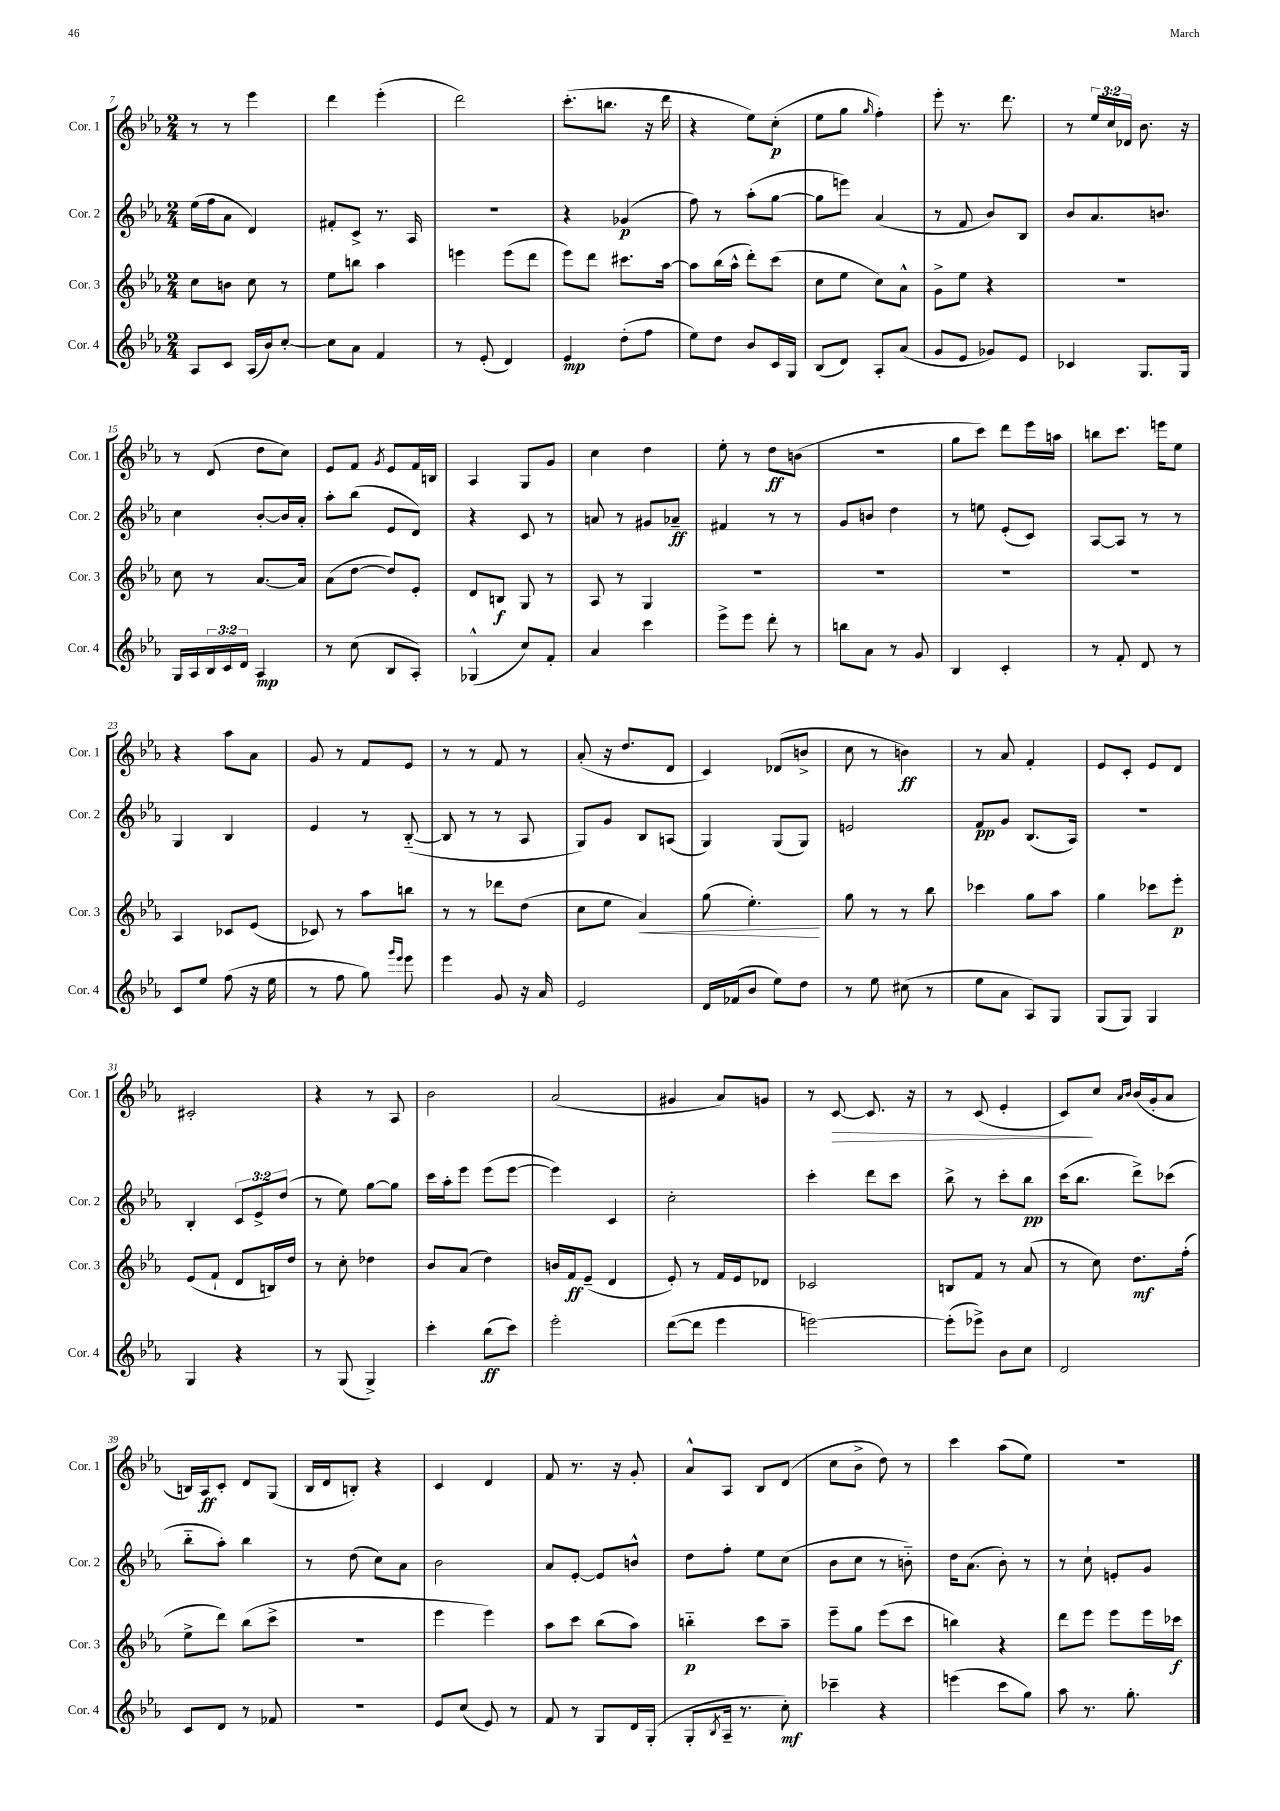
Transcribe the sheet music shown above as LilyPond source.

<<
\new StaffGroup <<
\new Staff = "s0" \with { instrumentName = "Cor. 1" shortInstrumentName = "Cor. 1" } {
    \clef treble \key ees \major \numericTimeSignature \time 2/4 \override Staff.TupletNumber.text = #tuplet-number::calc-fraction-text
    r8 r8 ees'''4 |
    d'''4 ees'''4-.( |
    d'''2) |
    c'''8.-.( b''8. r16 d'''16 |
    r4 ees''8) c''8-.\p( |
    ees''8 g''8 \grace { g''16 } f''4-.) |
    ees'''8-. r8. d'''8. |
    r8 \tuplet 3/2 { ees''16 c''16 des'16 } bes'8. r16 |
    r8 d'8( d''8 c''8) |
    ees'8 f'8 \acciaccatura { g'8 } ees'8 f'16 b16 |
    aes4 g8 g'8 |
    c''4 d''4 |
    ees''8-. r8 d''8\ff b'8( |
    R2 |
    g''8 c'''8) d'''8 ees'''16 a''16 |
    b''8 c'''8. e'''16 ees''8 |
    r4 aes''8 aes'8 |
    g'8 r8 f'8 ees'8 |
    r8 r8 f'8 r8 |
    aes'8-.( r16 d''8. d'8 |
    c'4) des'8( b'8-> |
    c''8 r8 b'4\ff) |
    r8 aes'8 f'4-. |
    ees'8 c'8-. ees'8 d'8 |
    cis'2-. |
    r4 r8 aes8 |
    bes'2 |
    aes'2( |
    gis'4 aes'8) g'8 |
    r8 c'8~\> c'8. r16 |
    r8 c'8( ees'4-. |
    c'8\!) c''8 \grace { aes'16 bes'16 } bes'16( g'16-. aes'8 |
    b16) aes16\ff c'8-. d'8 g8( |
    bes16 d'16 b8-.) r4 |
    c'4 d'4 |
    f'8 r8. r16 g'8-. |
    aes'8-^ aes8 bes8 d'8( |
    c''8 bes'8-> d''8) r8 |
    c'''4 aes''8( ees''8) |
    r2 \bar "|." |
}
\new Staff = "s1" \with { instrumentName = "Cor. 2" shortInstrumentName = "Cor. 2" } {
    \clef treble \key ees \major \numericTimeSignature \time 2/4 \override Staff.TupletNumber.text = #tuplet-number::calc-fraction-text
    ees''16( f''16 aes'8 d'4) |
    fis'8-. c'8-> r8. aes16 |
    R2 |
    r4 ges'4\p( |
    f''8) r8 aes''8-.( g''8~ |
    g''8 e'''8) aes'4( |
    r8 f'8 bes'8) bes8 |
    bes'8 aes'8. b'8. |
    c''4 bes'8~-. bes'16 aes'16-. |
    aes''8-. bes''8( ees'8 d'8) |
    r4 c'8 r8 |
    a'8 r8 gis'8 aes'8--\ff |
    fis'4 r8 r8 |
    g'8 b'8 d''4 |
    r8 e''8 ees'8-.( c'8) |
    aes8~ aes8 r8 r8 |
    g4 bes4 |
    ees'4 r8 bes8~-_( |
    bes8 r8 r8 aes8 |
    g8) g'8 bes8 a8( |
    g4) g8( g8) |
    e'2 |
    f'8\pp g'8 bes8.( aes16) |
    R2 |
    bes4-. \tuplet 3/2 { c'8 ees'8-> d''8( } |
    r8 ees''8) g''8~ g''8 |
    c'''16 aes''16-. ees'''8 ees'''8( ees'''8~ |
    ees'''4) c'4 |
    c''2-. |
    c'''4-. d'''8 c'''8 |
    bes''8-> r8 c'''8-. bes''8\pp |
    c'''16( bes''8. d'''8->) ces'''8( |
    bes''8-_ aes''8-.) bes''4 |
    r8 d''8( c''8) aes'8 |
    bes'2 |
    aes'8 ees'8~-. ees'8 b'8-^ |
    d''8 f''8-. ees''8 c''8( |
    bes'8 c''8 r8 b'8-_) |
    d''16 aes'8.( bes'8-.) r8 |
    r8 c''8-! e'8-. g'8 \bar "|." |
}
\new Staff = "s2" \with { instrumentName = "Cor. 3" shortInstrumentName = "Cor. 3" } {
    \clef treble \key ees \major \numericTimeSignature \time 2/4
    c''8 b'8 c''8 r8 |
    ees''8 b''8 aes''4 |
    e'''4 e'''8( d'''8 |
    ees'''8) d'''8 cis'''8. aes''16~ |
    aes''8 bes''16( aes''16-^ d'''8-.) c'''8( |
    c''8 ees''8 c''8) aes'8-^ |
    g'8-> ees''8 r4 |
    R2 |
    c''8 r8 aes'8.~ aes'16 |
    aes'8( d''8~ d''8) ees'8-. |
    d'8 b8\f g8 r8 |
    aes8 r8 g4 |
    R2 |
    R2 |
    R2 |
    R2 |
    aes4 ces'8 ees'8( |
    ces'8) r8 aes''8 b''8 |
    r8 r8 des'''8 d''8( |
    c''8 ees''8 aes'4\<) |
    g''8( ees''4.-.\!) |
    g''8 r8 r8 bes''8 |
    ces'''4 g''8 aes''8 |
    g''4 ces'''8 ees'''8-.\p |
    ees'8( f'8-! d'8 b16) d''16 |
    r8 c''8-. des''4 |
    bes'8 aes'8( d''4) |
    b'16 f'16\ff ees'8--( d'4 |
    ees'8-.) r8 f'16 ees'16 des'8 |
    ces'2 |
    b8 f'8 r8 aes'8( |
    r8 c''8) d''8.\mf f''16-.( |
    ees''8-> d'''8) bes''8( c'''8-> |
    r2 |
    ees'''4 ees'''4) |
    aes''8 c'''8 bes''8( aes''8) |
    b''4-_\p c'''8 aes''8-- |
    ees'''8-- g''8 ees'''8( c'''8 |
    b''4) r4 |
    d'''8 ees'''8 ees'''8 ees'''16 ces'''16\f \bar "|." |
}
\new Staff = "s3" \with { instrumentName = "Cor. 4" shortInstrumentName = "Cor. 4" } {
    \clef treble \key ees \major \numericTimeSignature \time 2/4 \override Staff.TupletNumber.text = #tuplet-number::calc-fraction-text
    aes8 c'8 aes16( bes'16) c''8~-. |
    c''8 aes'8 f'4 |
    r8 ees'8-.( d'4) |
    ees'4\mp d''8-.( f''8 |
    ees''8) d''8 bes'8 c'16 g16 |
    bes8( d'8) aes8-. aes'8( |
    g'8 ees'8 ges'8) ees'8 |
    ces'4 g8. g16 |
    g16 aes16 \tuplet 3/2 { bes16 c'16 d'16 } aes4\mp |
    r8 c''8( bes8 aes8-.) |
    ges4-^( c''8) f'8-. |
    aes'4 c'''4 |
    ees'''8-> ees'''8 d'''8-. r8 |
    b''8 aes'8 r8 g'8 |
    bes4 c'4-. |
    r8 f'8-. d'8 r8 |
    c'8 ees''8 f''8( r16 ees''16 |
    r8 f''8 g''8) \grace { g'''16 ees'''16 } ees'''8 |
    ees'''4 g'8 r16 aes'16 |
    ees'2 |
    d'16 fes'16( bes'8 ees''8) d''8 |
    r8 ees''8 cis''8( r8 |
    ees''8 aes'8 aes8) g8 |
    g8( g8) g4 |
    g4 r4 |
    r8 g8( g4->) |
    c'''4-. bes''8\ff( c'''8) |
    ees'''2-. |
    d'''8~( d'''8 ees'''4 |
    e'''2~) |
    e'''8-.( ees'''8->) bes'8 c''8 |
    d'2 |
    c'8 d'8 r8 fes'8 |
    R2 |
    ees'8 c''8( ees'8) r8 |
    f'8 r8 g8 d'16 g16-.( |
    g8-. \acciaccatura { bes8 } aes16-- r8. c''8-.\mf) |
    ces'''4-- r4 |
    e'''4( c'''8 g''8) |
    aes''8 r8. g''8.-. \bar "|." |
}
>>
>>
\layout { \context { \Score currentBarNumber = #7 } }
